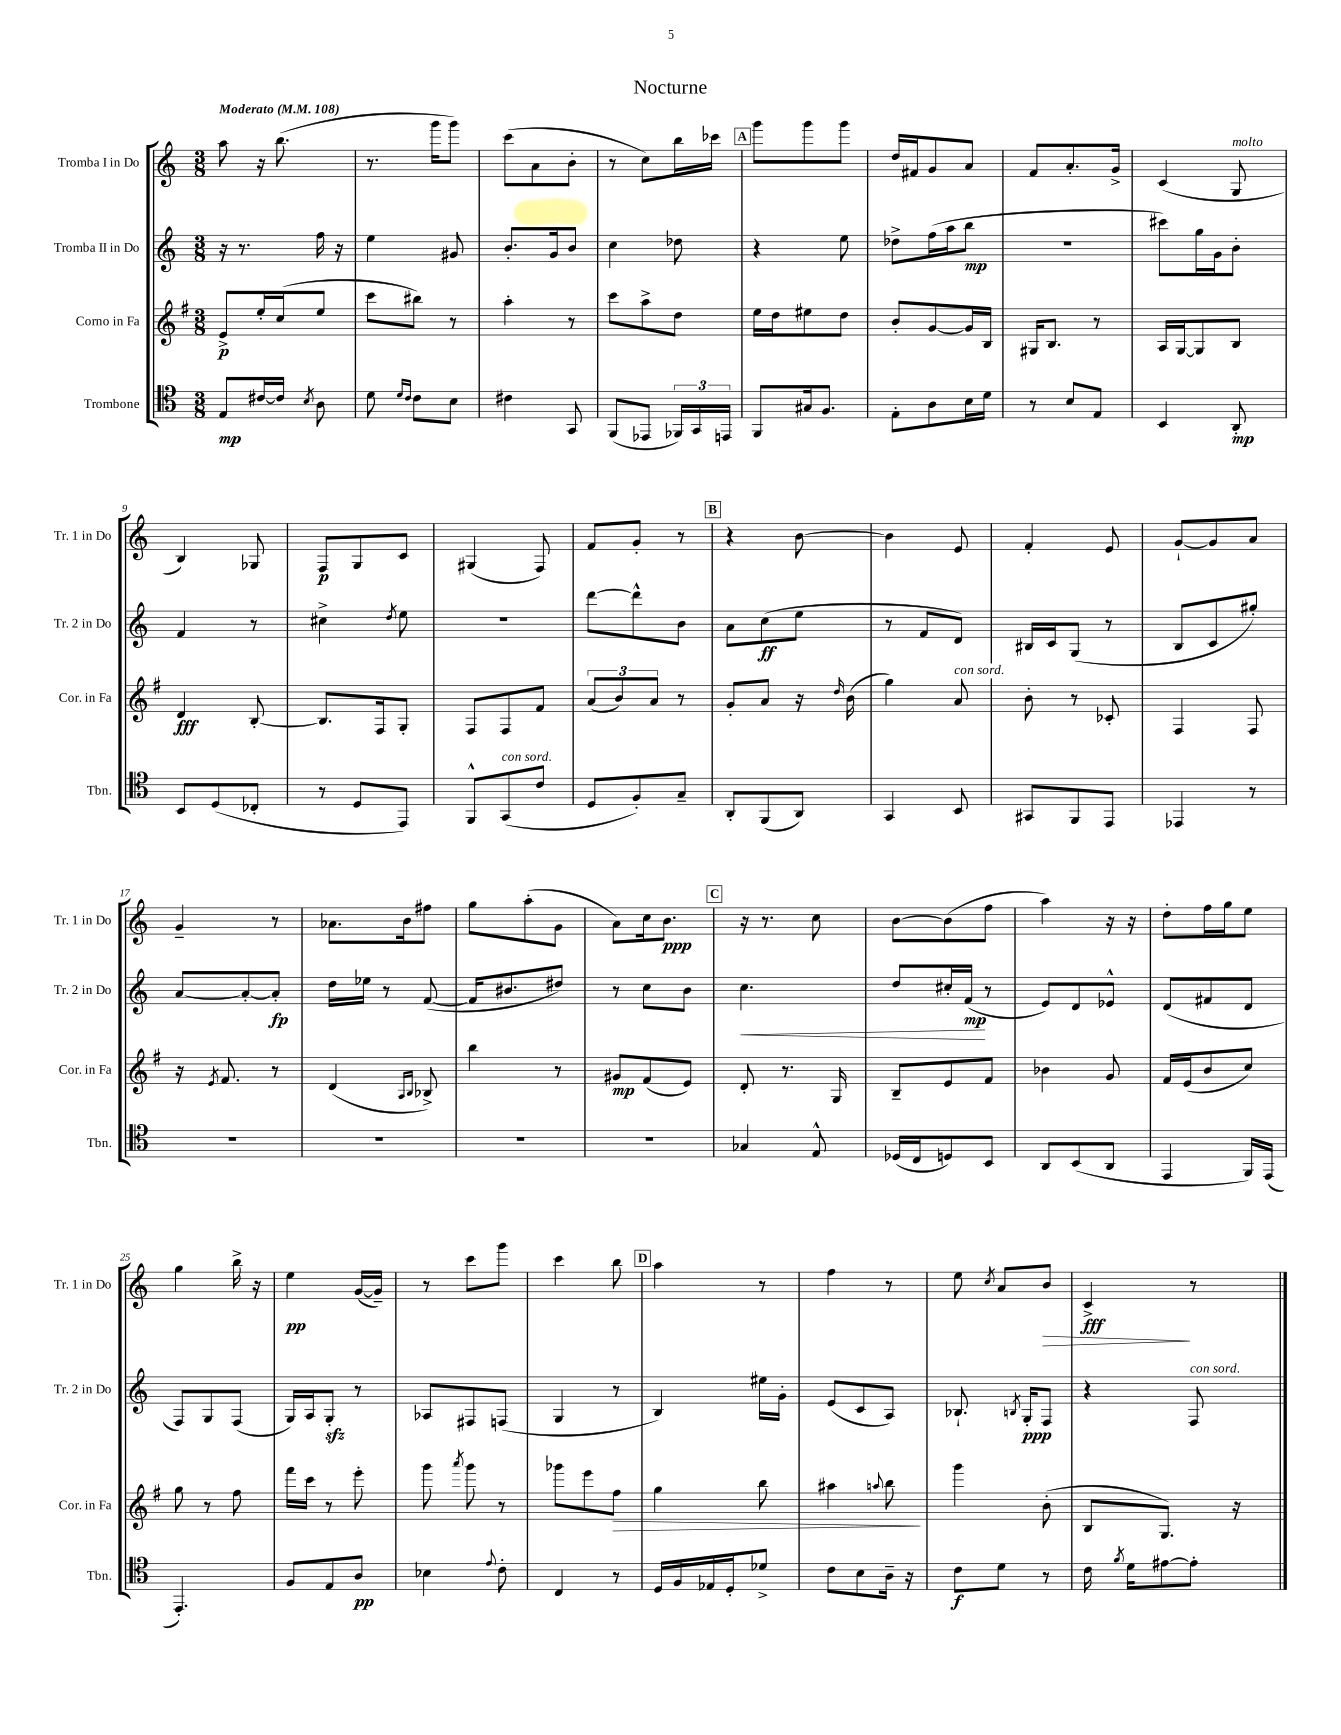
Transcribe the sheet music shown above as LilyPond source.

\header { title = "Nocturne" }
<<
\new StaffGroup <<
\new Staff = "s0" \with { instrumentName = "Tromba I in Do" shortInstrumentName = "Tr. 1 in Do" } {
    \clef treble \key c \major \numericTimeSignature \time 3/8 \tempo "Moderato" 4 = 108
    \autoBeamOff a''8 r16 b''8.( |
    r8. g'''16[ g'''8]) |
    c'''8[( a'8 b'8]-. |
    r8 c''8[) b''16 ces'''16] |
    \mark \markup { \box "A" } g'''8[ g'''8 g'''8] |
    d''16[ fis'16 g'8 a'8] |
    f'8[ a'8.-. g'16]-> |
    c'4( g8^\markup { \italic "molto" } |
    b4) ges8 |
    f8[\p g8 c'8] |
    gis4( f8) |
    f'8[ g'8]-. r8 |
    \mark \markup { \box "B" } r4 b'8~ |
    b'4 e'8 |
    f'4-. e'8 |
    g'8[~-! g'8 a'8] |
    g'4-- r8 |
    aes'8.[ b'16 fis''8] |
    g''8[ a''8-.( g'8] |
    a'8[) c''16 b'8.]\ppp |
    \mark \markup { \box "C" } r16 r8. c''8 |
    b'8[~ b'8( f''8] |
    a''4) r16 r16 |
    d''8[-. f''16 g''16 e''8] |
    g''4 b''16-> r16 |
    e''4\pp g'16[~( g'16]--) |
    r8 c'''8[ g'''8] |
    c'''4 b''8 |
    \mark \markup { \box "D" } a''4 r8 |
    f''4 r8 |
    e''8 \acciaccatura { c''8 } a'8[ b'8]\> |
    c'4->\fff\! r8 \bar "|." |
}
\new Staff = "s1" \with { instrumentName = "Tromba II in Do" shortInstrumentName = "Tr. 2 in Do" } {
    \clef treble \key c \major \numericTimeSignature \time 3/8
    \autoBeamOff r16 r8. f''16 r16 |
    e''4 gis'8 |
    b'8.[-. g'16 b'8] |
    c''4 des''8 |
    \mark \markup { \box "A" } r4 e''8 |
    des''8[-> f''16( a''16 b''8]\mp |
    R4. |
    cis'''8[) g''16 g'16 b'8]-. |
    f'4 r8 |
    cis''4-> \acciaccatura { d''8 } e''8 |
    R4. |
    d'''8[~ d'''8-^ b'8] |
    \mark \markup { \box "B" } a'8[ c''8\ff( e''8] |
    r8 f'8[ d'8]) |
    bis16[ c'16 g8]( r8 |
    b8[ c'8 gis''8]-.) |
    a'8[~ a'8~-. a'8]-.\fp |
    d''16[ ees''16] r8 f'8~( |
    f'16[ bis'8. dis''8]) |
    r8 c''8[ b'8] |
    \mark \markup { \box "C" } c''4.\< |
    d''8[ cis''16-. f'16]\mp\!( r8 |
    e'8[) d'8 ees'8]-^ |
    d'8[( fis'8 d'8] |
    f8[) g8 f8]( |
    g16[) a16 g8]-.\sfz r8 |
    aes8[ fis8 f8]( |
    g4 r8 |
    \mark \markup { \box "D" } b4) eis''16[ g'16]-. |
    e'8[( c'8 a8]) |
    bes8.-! \acciaccatura { b8 } g16[-.\ppp f8] |
    r4 f8^\markup { \italic "con sord." } \bar "|." |
}
\new Staff = "s2" \with { instrumentName = "Corno in Fa" shortInstrumentName = "Cor. in Fa" } {
    \clef treble \key g \major \numericTimeSignature \time 3/8
    \autoBeamOff e'8[->\p e''16-. c''16( e''8] |
    c'''8[ bis''8]) r8 |
    a''4-. r8 |
    c'''8[ a''8-> d''8] |
    \mark \markup { \box "A" } e''16[ d''16 eis''8 d''8] |
    b'8[-. g'8~ g'16 b16] |
    gis16[ b8.] r8 |
    a16[ g16~ g8 b8] |
    d'4\fff b8~-. |
    b8.[ fis16 g8]-. |
    fis8[ fis8 fis'8] |
    \tuplet 3/2 { a'8[( b'8) a'8] } r8 |
    \mark \markup { \box "B" } g'8[-. a'8] r16 \grace { d''16 } b'16( |
    g''4) a'8^\markup { \italic "con sord." } |
    b'8-. r8 ces'8-. |
    fis4 fis8 |
    r16 \acciaccatura { e'8 } fis'8. r8 |
    d'4( \grace { a16[ b16] } bes8->) |
    b''4 r8 |
    gis'8[\mp fis'8( e'8]) |
    \mark \markup { \box "C" } d'8-. r8. g16 |
    b8[-- e'8 fis'8] |
    bes'4 g'8 |
    fis'16[ e'16( b'8 c''8]) |
    g''8 r8 fis''8 |
    fis'''16[ c'''16] r8 e'''8-. |
    g'''8 \acciaccatura { a'''8 } g'''8 r8 |
    ges'''8[ e'''8 fis''8]\> |
    \mark \markup { \box "D" } g''4 b''8 |
    ais''4 \appoggiatura { a''8 } b''8\! |
    g'''4 b'8-.( |
    b8[ g8.]) r16 \bar "|." |
}
\new Staff = "s3" \with { instrumentName = "Trombone" shortInstrumentName = "Tbn." } {
    \clef tenor \key c \major \numericTimeSignature \time 3/8
    \autoBeamOff e8[\mp cis'16~ cis'16] \acciaccatura { b8 } a8 |
    d'8 \grace { d'16[ c'16] } c'8[ b8] |
    cis'4 g,8 |
    f,8[( ees,8] \tuplet 3/2 { fes,16[) g,16 e,16] } |
    \mark \markup { \box "A" } f,8[ gis16 f8.] |
    e8[-. a8 b16 d'16] |
    r8 b8[ e8] |
    b,4 a,8-.\mp |
    b,8[ d8( ces8]-. |
    r8 d8[ e,8]) |
    f,8[-^ g,8^\markup { \italic "con sord." }( c'8] |
    d8[ f8-.) g8]-- |
    \mark \markup { \box "B" } a,8[-. f,8( a,8]) |
    g,4 b,8 |
    gis,8[ f,8 e,8] |
    ees,4 r8 |
    R4. |
    R4. |
    R4. |
    R4. |
    \mark \markup { \box "C" } ges4 e8-^ |
    des16[( c16 d8) b,8] |
    a,8[ b,8( a,8] |
    e,4 f,16[) e,16]( |
    e,4.-.) |
    f8[ e8 a8]\pp |
    bes4 \appoggiatura { e'8 } c'8-. |
    c4 r8 |
    \mark \markup { \box "D" } d16[ f16 ees16 d16-. des'8]-> |
    c'8[ b8 a16]-- r16 |
    c'8[\f d'8] r8 |
    c'16 \acciaccatura { f'8 } d'16[ eis'8~ eis'8]-. \bar "|." |
}
>>
>>
